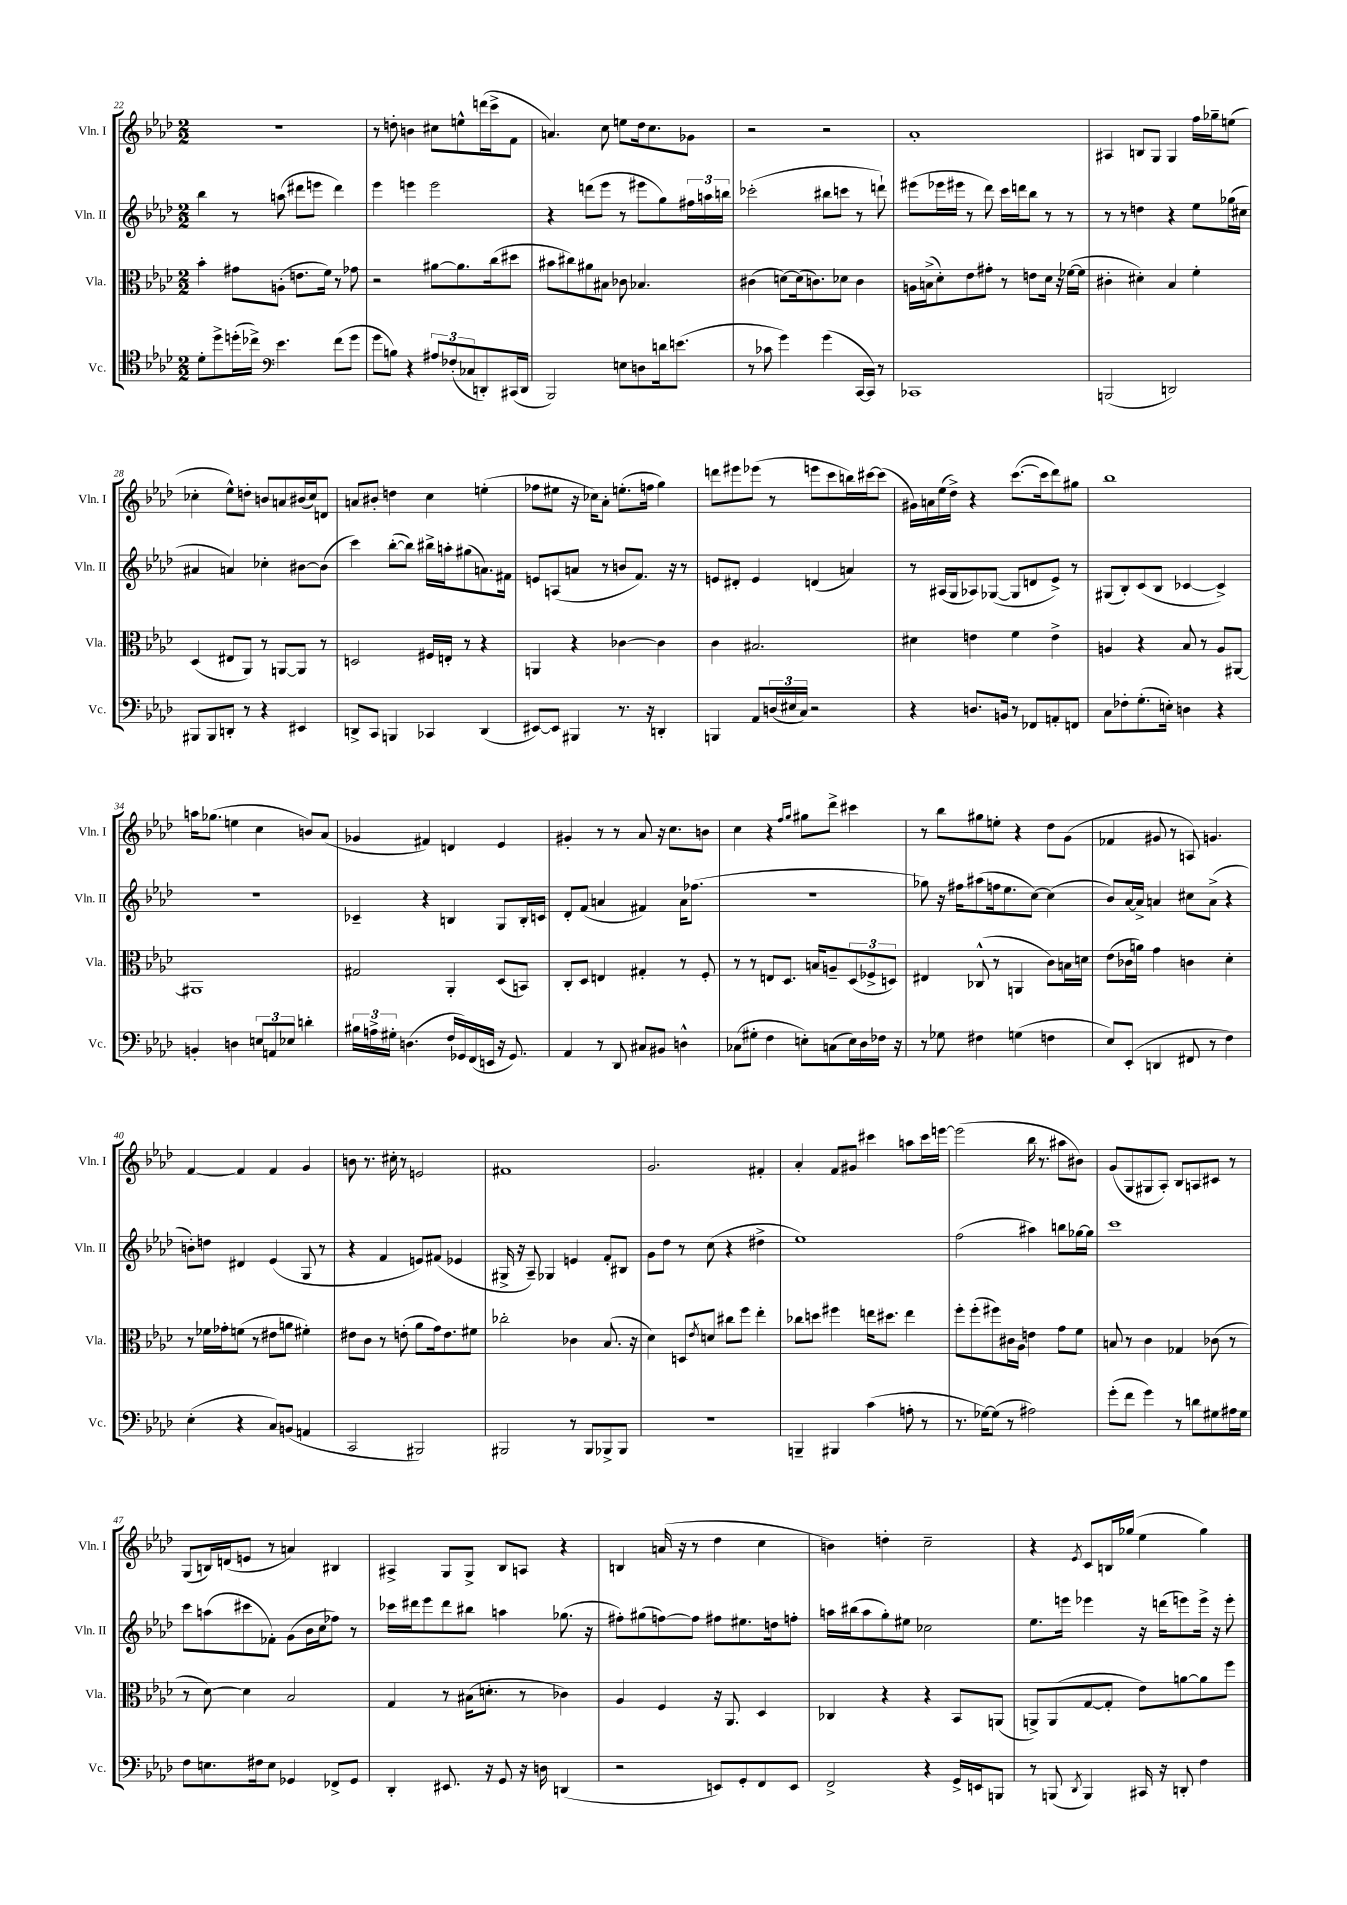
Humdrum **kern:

**kern	**kern	**kern	**kern
*staff4	*staff3	*staff2	*staff1
*clefC4	*clefC3	*clefG2	*clefG2
*k[b-e-a-d-]	*k[b-e-a-d-]	*k[b-e-a-d-]	*k[b-e-a-d-]
*M2/2	*M2/2	*M2/2	*M2/2
8d-'	4b-'	4bb-	1r
8dd-^	.	.	.
(16dd'	8g#	8r	.
16cc-^)	.	.	.
*clefF4	*	*	*
4.e-	(8A'	(8aa	.
.	8.e	8ddd#	.
.	.	8eee	.
.	16f)	.	.
(8f	8r	4ddd#)	.
8g	8g-	.	.
=	=	=	=
8g	2r	4eee-	8r
8B)	.	.	8dd'
4r	.	4eee	4b
12A#	[8a#	2eee	8cc#
(12F-'	.	.	.
.	8.a#]	.	8ee^^
12C-	.	.	.
8DD')	.	.	(16ddd
.	(16cc	.	16ccc^
(16CC#	8dd#	.	8f
16DD	.	.	.
=	=	=	=
2BBB-)	8b#	4r	4.a)
.	8cc#)	.	.
.	8a#	(8ddd	.
.	8B#	8eee-	8cc
8E	8c-	8r	8ee
8D	4.B-	8eee#	16dd-
.	.	.	8.cc
16d	.	8gg)	.
(8.e	.	.	.
.	.	24ff#	8g-
.	.	24aa	.
.	.	24bb	.
=	=	=	=
8r	(4c#	(2ccc-'	2r
8c-	.	.	.
4g)	[8d)	.	.
.	(16d]	.	.
.	8.c)	.	.
(4g	.	8bb#	2r
.	8d-	8ccc	.
[16CC	4c	8r	.
16CC])	.	.	.
8r	.	8ddd`)	.
=	=	=	=
1CC-	16A	(8eee#	1a-'
.	(16B^	.	.
.	8d-')	16eee-	.
.	.	16eee#	.
.	8e-	8r	.
.	8g#'	8ddd-)	.
.	8r	16ccc	.
.	.	16ddd	.
.	8e	8bb-	.
.	16d-	8r	.
.	16r	.	.
.	([16f-	8r	.
.	16f-]	.	.
=	=	=	=
(2BBB	4c#'	8r	4A#
.	.	8r	.
.	4d#')	4dd	8B
.	.	.	8G
2DD)	4B-	4r	4G
.	4f'	8ee-	16ff
.	.	.	16gg-~
.	.	(16gg-	(8ee
.	.	16cc#	.
=	=	=	=
8BBB#	(4D-	4a#	4cc-'
8BBB#	.	.	.
8DD'	8E#	4a)	8ee-^^)
8r	8AA-)	.	8dd'
4r	8r	4cc-'	8b
.	[8AA	.	8a
4EE#	8AA]	[8b#	(16b#
.	.	.	16cc-)
.	8r	(8b#]	8d
=	=	=	=
8DD^	2D	4ccc)	8a
8CC	.	.	8b#'
4BBB	.	([8bb-'	4dd
.	.	8bb-])	.
4CC-	16F#	16bb#^	4cc
.	16E'	16aa'	.
.	8r	(8gg#	.
(4DD	4r	8.a)	(4ee'
.	.	16f#	.
=	=	=	=
[8EE#)	4AA	8e	8ff-
8EE#]	.	(8A	8ee#
4BBB#	4r	8a	16r
.	.	.	16cc-)
.	.	8r	8a-'
8.r	[4c-	8b	(8.ee'
.	.	8.f)	.
16r	.	.	16ff
4DD'	4c-]	.	4gg)
.	.	16r	.
.	.	8r	.
=	=	=	=
4BBB	4c	8e	8ddd
.	.	8d#'	8eee#
8AA-	2.B#	4e	(8eee-
(24D	.	.	8r
24E#	.	.	.
24C)	.	.	.
2r	.	(4d	8eee
.	.	.	8ccc
.	.	4a)	16bb)
.	.	.	[16ccc#
.	.	.	(8ccc#]
=	=	=	=
4r	4d#	8r	16g#)
.	.	.	16a
.	.	(16A#	(16ee-
.	.	16G	16dd-^)
8.D	4e	8A-)	4r
.	.	([8G-	.
16BB	.	.	.
8r	4f	8G-]	([8.ccc
8FF-	.	8d	.
.	.	.	16ccc]
8AA'	4e^	8e-^)	8ddd-)
8FF	.	8r	8gg#
=	=	=	=
8C	4A	(8G#	1bb-
8F-'	.	8B-')	.
(8.G'	4r	(8c	.
.	.	8B-	.
16E')	.	.	.
4D	8B-	[4c-	.
.	8r	.	.
4r	8A	4c-^])	.
.	[8AA#	.	.
=	=	=	=
4BB'	1AA#]	1r	16aa
.	.	.	(8.gg-
4D	.	.	4ee
12E	.	.	4cc
12AA	.	.	.
12E-	.	.	.
4d'	.	.	8b)
.	.	.	(8a-
=	=	=	=
24B#	2G#	4c-~	4g-
24A^	.	.	.
24G#'	.	.	.
(4.D	.	.	.
.	.	4r	4f#)
16F	4AA-'	4B	4d
16GG-)	.	.	.
(16FF	.	.	.
16EE	.	.	.
16r	(8D-	8G	4e-
8.GG-)	.	.	.
.	8BB)	16B'	.
.	.	16c	.
=	=	=	=
4AA-	8C'	8d-'	4g#'
.	8D-	(8f	.
8r	4E	4a	8r
8DD-	.	.	8r
8C#	4G#'	4f#)	8a-
8BB#	.	.	16r
.	.	.	8.cc
4D^^	8r	16a	.
.	.	(8.ff-	.
.	8F'	.	8b
=	=	=	=
(8C-	8r	1r	4cc
8G#'	8r	.	.
4F	8E	.	4r
.	8.D-	.	.
.	.	.	16qqff
.	.	.	16qqgg
8E')	.	.	8gg#
.	16B	.	.
(8C	8A~	.	8ddd-^
16E)	(12D-	.	4ccc#
16D-	.	.	.
.	12F-^	.	.
16F-	.	.	.
.	12D)	.	.
16r	.	.	.
=	=	=	=
8r	4E#	8gg-)	8r
8G-	.	16r	8bb-
.	.	16ff#	.
4F#	(8C-^^	(8aa#	8gg#
.	8r	16ff	8ee'
.	.	8.ee-	.
(4G	4AA	.	4r
.	.	[8cc)	.
4F	8c)	(4cc]	8dd-
.	16B	.	(8g
.	16d	.	.
=	=	=	=
8E-)	(8e-	8b-)	4f-
(8EE-'	16c-	[16a-	.
.	16a)	16a-^]	.
4DD	4g	4a	8g#
.	.	.	8r
8FF#	4c	8cc#	8A)
8r	.	(8a^	4.g
4F)	4d-'	4r	.
=	=	=	=
(4E-'	8r	8b')	[4f
.	16f-	8dd	.
.	16g-'	.	.
4r	(8f	4d#	4f]
.	8r	.	.
8C)	8e#	(4e-	4f
(8BB	8a	.	.
4AA	4f#')	8G	4g
.	.	8r	.
=	=	=	=
2CC	8e#	4r	8b
.	8c	.	8.r
.	8r	4f	.
.	.	.	16cc#'
.	(8e'	.	8r
2BBB#)	8a-	8e)	2e
.	16g)	(8f#	.
.	8.e	.	.
.	.	4e-	.
.	8f#	.	.
=	=	=	=
2BBB#	2cc-'	16G#^	1f#
.	.	16r	.
.	.	8A-~)	.
.	.	4G-	.
8r	4c-	4e	.
8BBB#	.	.	.
8BBB-^	(8.B-	8f'	.
8BBB-	.	8B#	.
.	16r	.	.
=	=	=	=
1r	4d-)	8g	2.g
.	.	8dd-	.
.	8D	8r	.
.	8qe-	.	.
.	8d	(8cc	.
.	8cc#	4r	.
.	8ff	.	.
.	4ee-'	4dd#^	4f#'
=	=	=	=
4BBB~	8cc-	1ee-)	4a-'
.	8dd	.	.
4BBB#	4ff#	.	8f
.	.	.	8g#
(4c	16ee	.	4ccc#
.	8.dd#	.	.
8A'	4ee	.	8aa
8r	.	.	16ccc#
.	.	.	[16eee
=	=	=	=
8.r	8ff'	(2ff	(2eee]
.	(8ff'	.	.
[16G-)	.	.	.
(8G-]	8ff#)	.	.
8r	16c#	.	.
.	16A-	.	.
2A#)	4e	4aa#)	16bb-
.	.	.	8.r
.	8g	8bb	8aa#
.	8f	[16gg-	8b#)
.	.	16gg-]	.
=	=	=	=
(8g'	8B	1ccc	(8g
8f	8r	.	8G
4g)	4c	.	8G#
.	.	.	8A-')
8r	4G-	.	8B-
8d	.	.	8A
8G#	(8c-	.	8c#
16A#	8r	.	8r
16G#	.	.	.
=	=	=	=
8F	8r	8ccc	(8G
8.E	[8d-)	(8aa	16B)
.	.	.	(16d
.	4d-]	8ccc#	8e
16F#	.	.	.
8E	.	8f-')	8r
4GG-	2B-	(8g	4a)
.	.	16b-	.
.	.	16cc	.
8FF-^	.	8ff-)	4B#
8GG-	.	8r	.
=	=	=	=
4DD-'	4G	16ccc-	4A#^
.	.	16ddd#	.
.	.	8eee-	.
8.EE#	8r	8ddd#	8G
.	(16B#	8bb#	8G^
16r	8.d'	.	.
8GG	.	4aa	8B-
16r	8r	.	8A
16D	.	.	.
(4DD	4c-)	(8.gg-	4r
.	.	16r	.
=	=	=	=
2r	4A-	8ff#')	4B
.	.	(8gg#	.
.	4F	[8ff)	(16a
.	.	.	16r
.	.	8ff]	8r
8EE)	16r	8ff#	4dd-
.	8.AA-	.	.
8GG'	.	8.ee#	.
8FF	4D-	.	4cc
.	.	16dd	.
8EE	.	8ff'	.
=	=	=	=
2FF^	4C-	16aa	4b)
.	.	(16bb#	.
.	.	8aa	.
.	4r	8gg')	4dd'
.	.	8ee#	.
4r	4r	2cc-	2cc~
16GG^	8BB-	.	.
16EE	.	.	.
8BBB	(8AA	.	.
=	=	=	=
8r	8AA^)	8.ee-	4r
(8BBB	(8AA	.	.
.	.	16eee	.
8qDD-	.	.	8qe-
4BBB)	[8G	4eee-	8c
.	8G']	.	16B
.	.	.	(16gg-
16CC#	8e-)	16r	4ee-
16r	.	(16ddd	.
8DD'	[8a	8eee)	.
4F	8a]	16eee^	4gg-)
.	.	16r	.
.	8ff	8eee'	.
==	==	==	==
*-	*-	*-	*-
